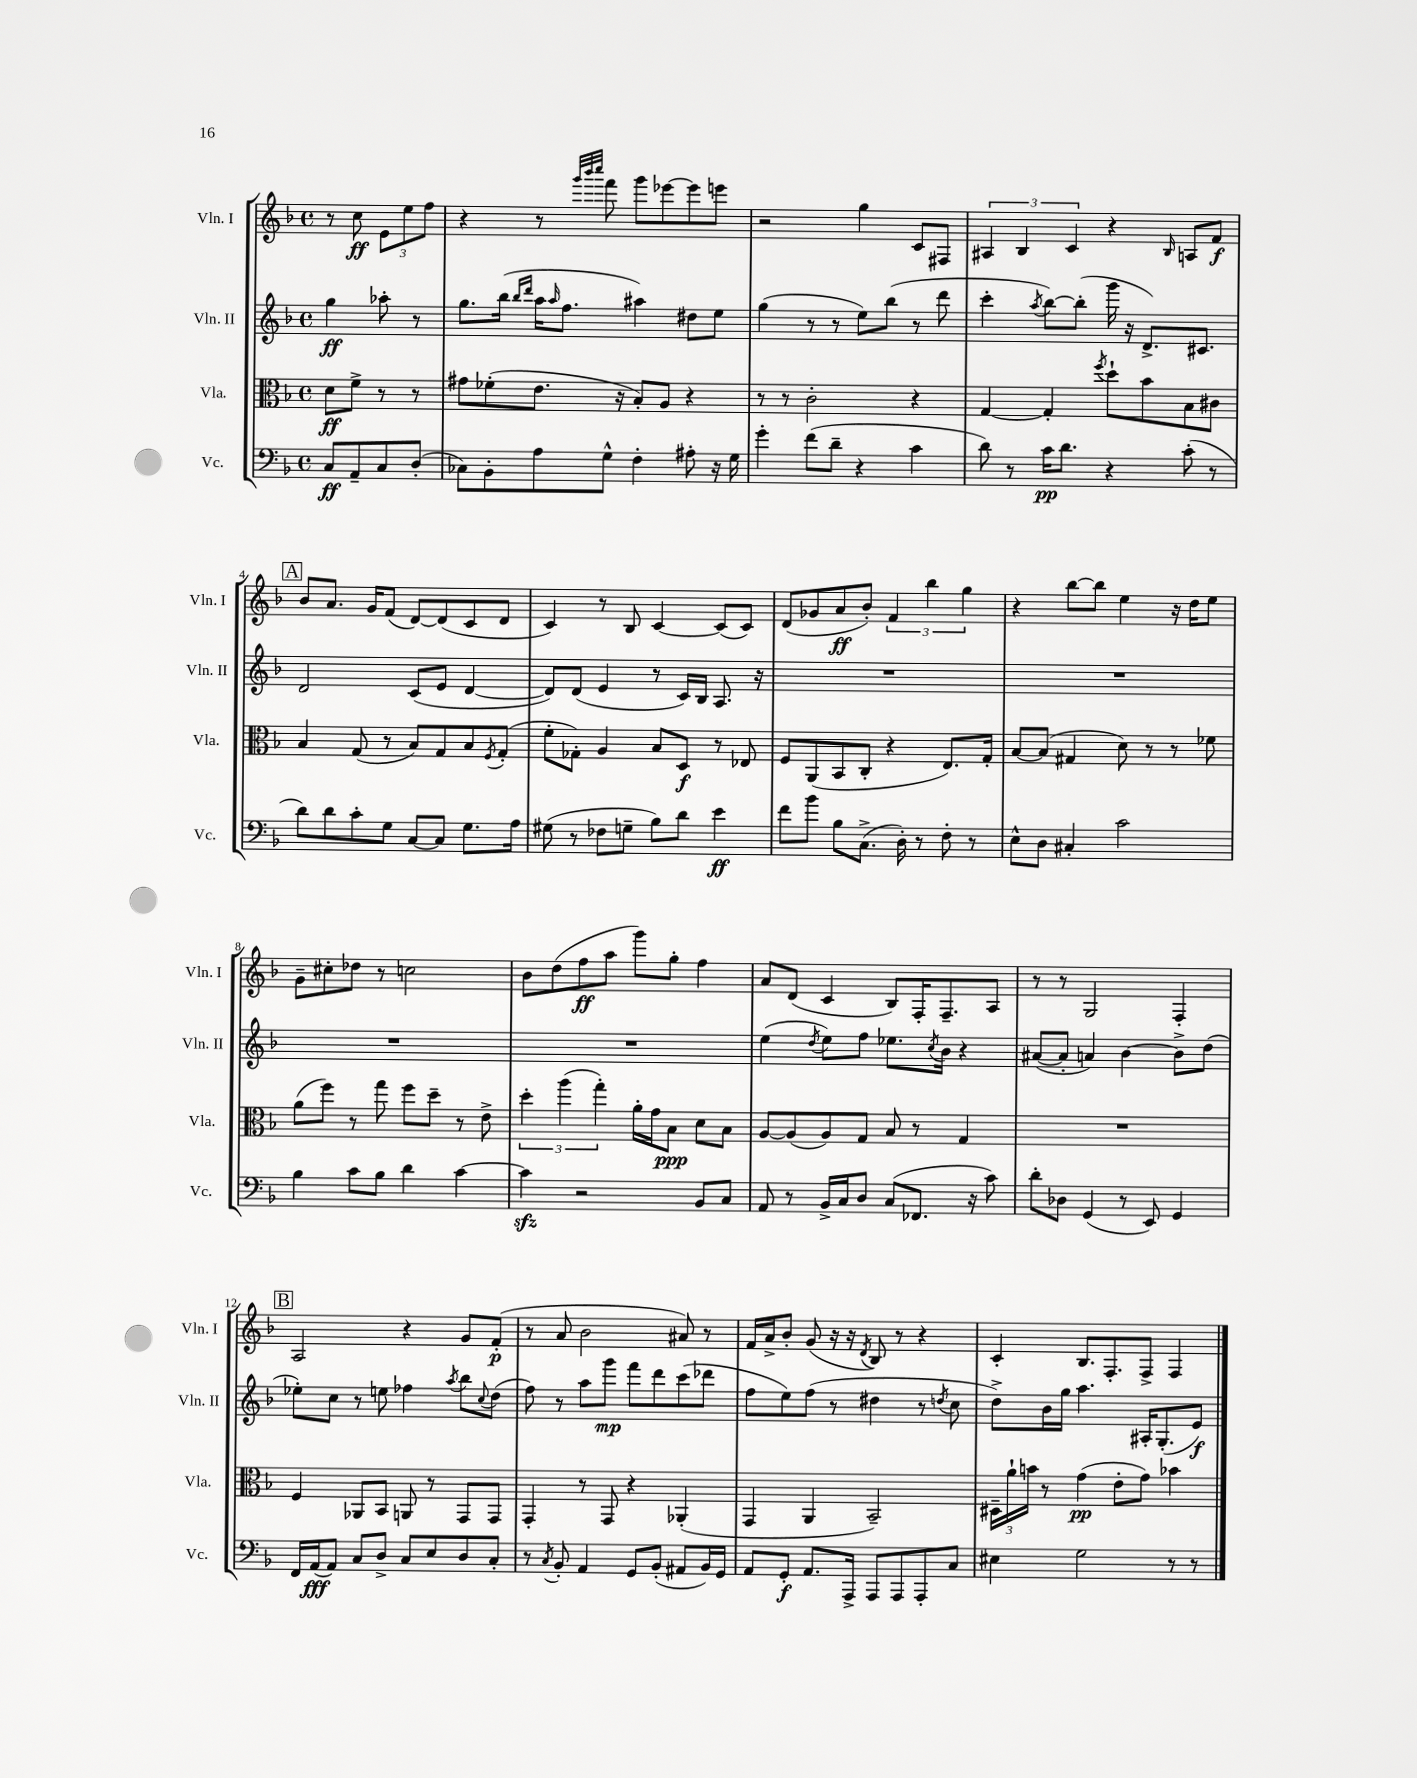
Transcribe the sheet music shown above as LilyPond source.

<<
\new StaffGroup <<
\new Staff = "s0" \with { instrumentName = "Vln. I" shortInstrumentName = "Vln. I" } {
    \clef treble \key f \major \defaultTimeSignature \time 4/4 \partial 2
    r8 c''8\ff \tuplet 3/2 { e'8 e''8 f''8 } |
    r4 r8 \grace { g'''32 bes'''32 c''''32 } f'''8 g'''8 ees'''8~ ees'''8 e'''8 |
    r2 g''4 c'8 fis8 |
    \tuplet 3/2 { ais4 bes4 c'4 } r4 \grace { bes16 } a8 f'8\f |
    \mark \markup { \box "A" } bes'8 a'8. g'16 f'8( d'8~) d'8( c'8 d'8 |
    c'4) r8 bes8 c'4~ c'8( c'8) |
    d'8( ges'8 a'8\ff bes'8-.) \tuplet 3/2 { f'4 bes''4 g''4 } |
    r4 bes''8~ bes''8 e''4 r16 d''16 e''8 |
    g'8-- cis''8-. des''8 r8 c''2 |
    bes'8 d''8( f''8\ff a''8 g'''8) g''8-. f''4 |
    a'8 d'8( c'4 bes8) f16-. f8.-- a8 |
    r8 r8 g2 f4-. |
    \mark \markup { \box "B" } a2 r4 g'8 f'8-.\p( |
    r8 a'8 bes'2 ais'8) r8 |
    f'16 a'16-> bes'8-. g'8( r16 r16 \acciaccatura { d'8 } bes8) r8 r4 |
    c'4-. bes8. f8.-. f8-> f4 \bar "|." |
}
\new Staff = "s1" \with { instrumentName = "Vln. II" shortInstrumentName = "Vln. II" } {
    \clef treble \key f \major \defaultTimeSignature \time 4/4 \partial 2
    g''4\ff aes''8-. r8 |
    g''8. bes''16( \grace { bes''16 d'''16 } a''16 \grace { a''16 } f''8. ais''4) dis''8 e''8 |
    g''4( r8 r8 e''8) bes''8( r8 d'''8 |
    c'''4-. \acciaccatura { a''8 } bes''8~) bes''8-.( g'''16 r16 d'8.->) cis'8. |
    \mark \markup { \box "A" } d'2 c'8( e'8 d'4~ |
    d'8) d'8( e'4 r8 c'16) bes16 a8. r16 |
    R1 |
    R1 |
    R1 |
    R1 |
    e''4( \acciaccatura { d''8 } e''8) f''8 ees''8. \acciaccatura { c''8 } bes'16 r4 |
    ais'8~( ais'8-. a'4) bes'4~ bes'8-> d''8( |
    \mark \markup { \box "B" } ees''8-.) c''8 r8 e''8 fes''4 \acciaccatura { a''8 } bes''8 \appoggiatura { c''8 } d''8( |
    f''8) r8 a''8 g'''8\mp f'''8 d'''8 c'''8( des'''8 |
    f''8 e''8) f''8( r8 dis''4 r8 \acciaccatura { d''8 } c''8 |
    d''8->) bes'16 g''16 a''4. ais16-. g8.-.( e'8\f) \bar "|." |
}
\new Staff = "s2" \with { instrumentName = "Vla." shortInstrumentName = "Vla." } {
    \clef alto \key f \major \defaultTimeSignature \time 4/4 \partial 2
    d'8\ff f'8-> r8 r8 |
    gis'8 fes'8-.( e'8. r16 bes8-.) a8 r4 |
    r8 r8 c'2-. r4 |
    g4~ g4-. \acciaccatura { f''8 } d''8-! bes'8 bes8 cis'8 |
    \mark \markup { \box "A" } bes4 g8( r8 bes8) g8 bes8 \acciaccatura { f8 } g8-.( |
    f'8-. ges8-.) a4 bes8 d8\f r8 ees8 |
    f8 a,8( bes,8 c8-. r4 e8.) g16-. |
    bes8~ bes8( gis4 d'8) r8 r8 fes'8 |
    a'8( f''8) r8 g''8 f''8 d''8-- r8 e'8-> |
    \tuplet 3/2 { d''4-. a''4( g''4-.) } a'16-. g'16 bes8\ppp d'8 bes8 |
    a8~ a8( a8) g8 bes8 r8 g4 |
    R1 |
    \mark \markup { \box "B" } f4 aes,8 bes,8 a,8 r8 g,8 g,8 |
    g,4-. r8 g,8 r4 aes,4-.( |
    g,4 a,4 bes,2--) |
    \tuplet 3/2 { dis16-- a'16-! b'16 } r8 g'4\pp( e'8-. g'8) bes'4 \bar "|." |
}
\new Staff = "s3" \with { instrumentName = "Vc." shortInstrumentName = "Vc." } {
    \clef bass \key f \major \defaultTimeSignature \time 4/4 \partial 2
    c8\ff a,8-- c8 d8-.( |
    ces8) bes,8-. a8 g8-^ f4-. ais8-. r16 g16 |
    g'4-. f'8( d'8-- r4 c'4 |
    d'8) r8 c'16\pp d'8. r4 c'8-.( r8 |
    \mark \markup { \box "A" } d'8) d'8 c'8-. g8 c8~ c8 g8. a16 |
    gis8( r8 fes8 g8-- bes8) d'8 e'4\ff |
    f'8 bes'8 bes8 c8.->( d16-.) r8 f8-. r8 |
    e8-^ d8 cis4-. c'2 |
    bes4 c'8 bes8 d'4 c'4~ |
    c'4\sfz r2 bes,8 c8 |
    a,8 r8 bes,16-> c16 d8 c8( fes,8. r16 c'8) |
    d'8-. des8 g,4( r8 e,8) g,4 |
    \mark \markup { \box "B" } f,16 a,16\fff( a,8) c8 d8-> c8 e8 d8 c8-. |
    r8 \acciaccatura { c8 } bes,8-. a,4 g,8 bes,8-.( ais,8 bes,16) g,16 |
    a,8 g,8-.\f a,8. a,,16-> a,,8 a,,8 a,,8-. c8 |
    eis4 g2 r8 r8 \bar "|." |
}
>>
>>
